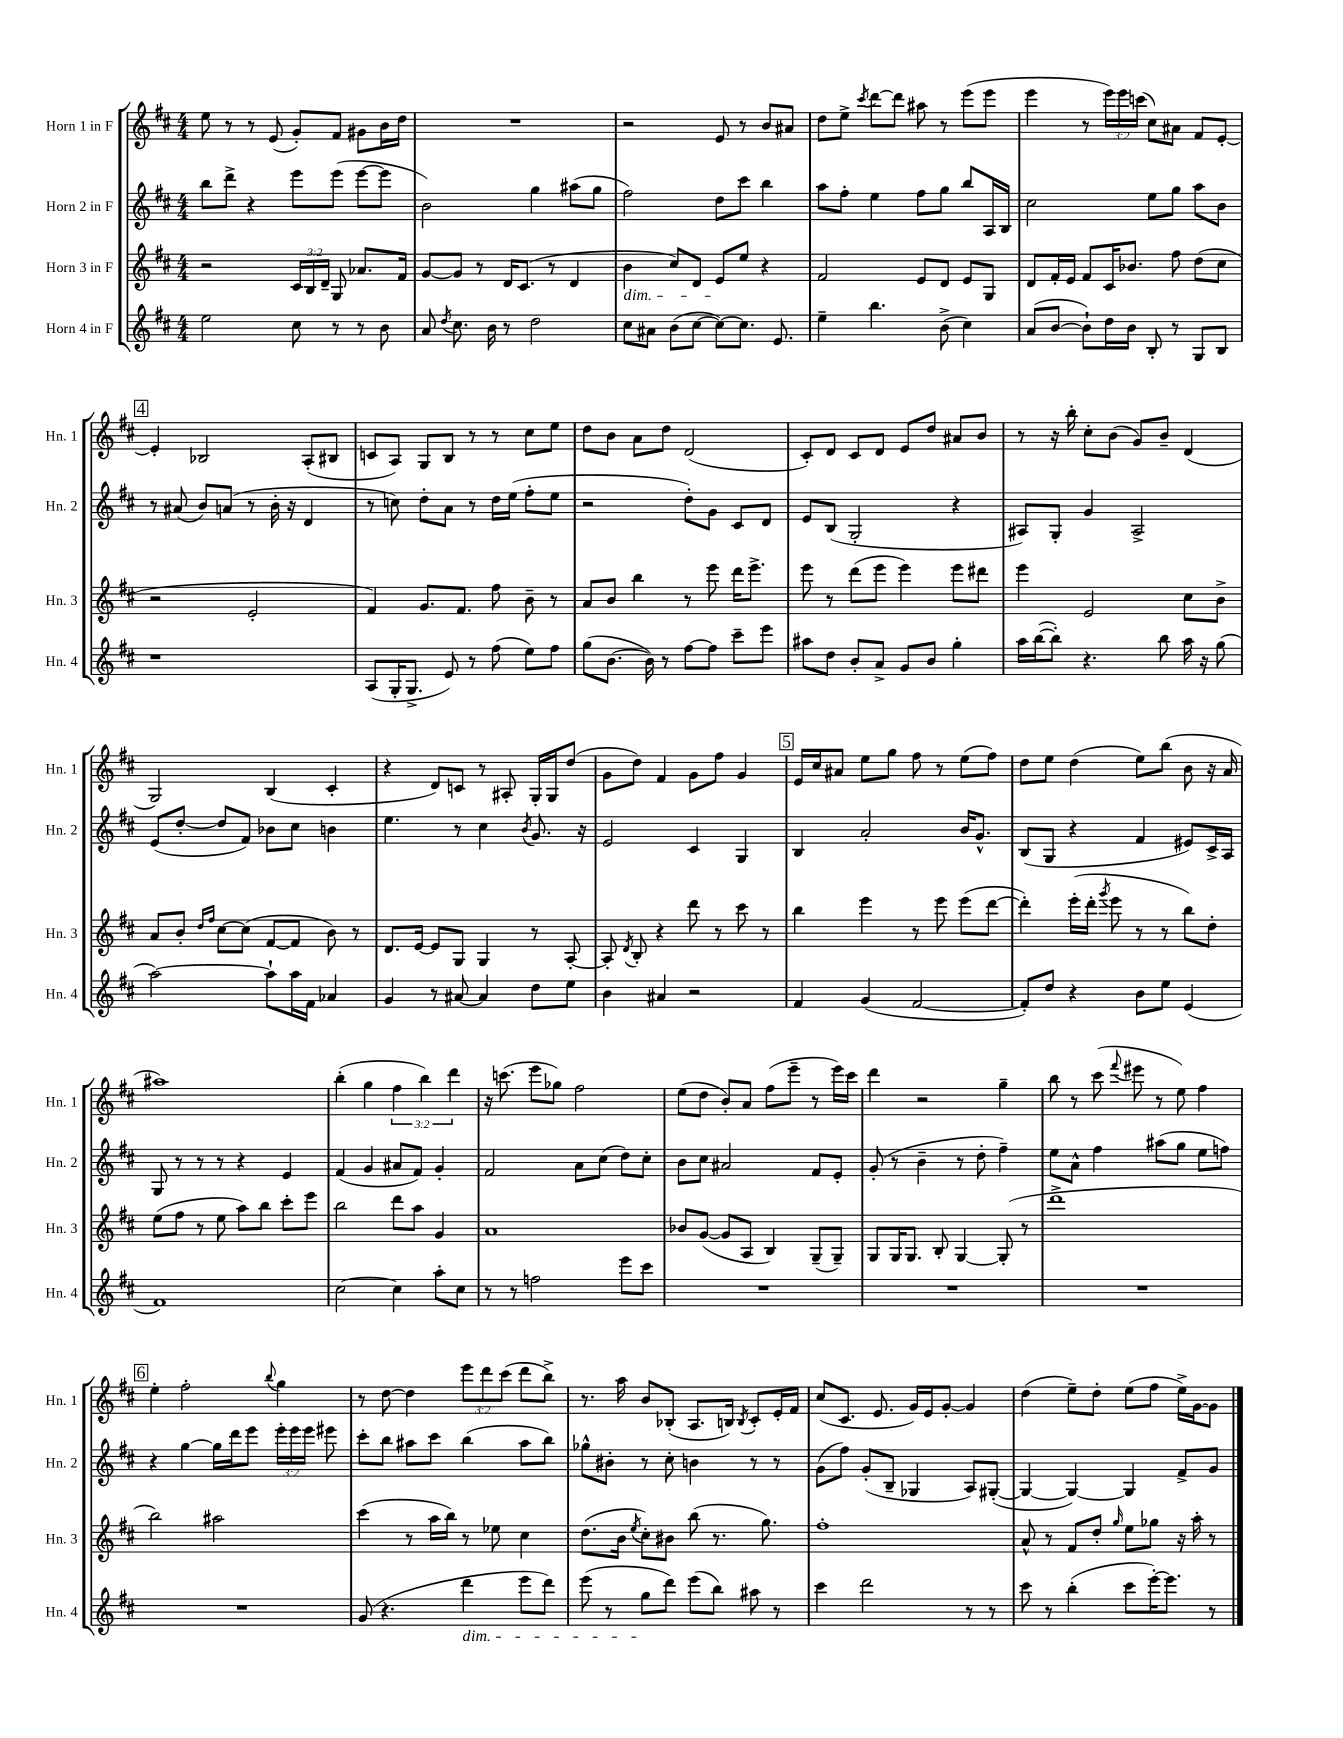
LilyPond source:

<<
\new StaffGroup <<
\new Staff = "s0" \with { instrumentName = "Horn 1 in F" shortInstrumentName = "Hn. 1" } {
    \clef treble \key d \major \numericTimeSignature \time 4/4 \override Staff.TupletNumber.text = #tuplet-number::calc-fraction-text
    \autoBeamOff e''8 r8 r8 e'8( g'8[-.) fis'8] gis'8[ b'16 d''16] |
    R1 |
    r2 e'8 r8 b'8[ ais'8] |
    d''8[ e''8]-> \acciaccatura { cis'''8 } d'''8[~ d'''8] ais''8 r8 e'''8[( e'''8] |
    e'''4 r8 \tuplet 3/2 { e'''16[) e'''16 c'''16]( } cis''8[) ais'8] fis'8[ e'8]~-. |
    \mark \markup { \box "4" } e'4-. bes2 a8[-.( bis8] |
    c'8[ a8]) g8[ b8] r8 r8 cis''8[ e''8] |
    d''8[ b'8] a'8[ d''8] d'2( |
    cis'8[-.) d'8] cis'8[ d'8] e'8[ d''8] ais'8[ b'8] |
    r8 r16 b''16-. cis''8[-. b'8]( g'8[) b'8]-- d'4( |
    g2) b4( cis'4-. |
    r4 d'8[) c'8] r8 ais8-. g16[-. g16 d''8]( |
    g'8[ d''8]) fis'4 g'8[ fis''8] g'4 |
    \mark \markup { \box "5" } e'16[ cis''16 ais'8] e''8[ g''8] fis''8 r8 e''8[( fis''8]) |
    d''8[ e''8] d''4( e''8[) b''8]( b'8 r16 a'16 |
    ais''1) |
    b''4-.( g''4 \tuplet 3/2 { fis''4 b''4) d'''4 } |
    r16 c'''8.( e'''8[ ges''8]) fis''2 |
    e''8[( d''8] b'8[-.) a'8] fis''8[( e'''8]-- r8 e'''16[) cis'''16] |
    d'''4 r2 g''4-- |
    b''8 r8 cis'''8( \appoggiatura { fis'''8 } eis'''8 r8 e''8) fis''4 |
    \mark \markup { \box "6" } e''4-. fis''2-. \appoggiatura { b''8 } g''4 |
    r8 d''8~ d''4 \tuplet 3/2 { e'''8[ d'''8 cis'''8]( } d'''8[ b''8]->) |
    r8. a''16 b'8[ bes8]-.( a8.[ b16]) \acciaccatura { b8 } cis'8[-. e'16-. fis'16] |
    cis''8[( cis'8.] e'8. g'16[) e'16 g'8]~-. g'4 |
    d''4( e''8[--) d''8]-. e''8[( fis''8] e''16[->) g'16~ g'8] \bar "|." |
}
\new Staff = "s1" \with { instrumentName = "Horn 2 in F" shortInstrumentName = "Hn. 2" } {
    \clef treble \key d \major \numericTimeSignature \time 4/4 \override Staff.TupletNumber.text = #tuplet-number::calc-fraction-text
    \autoBeamOff b''8[ d'''8]-> r4 e'''8[ e'''8]( e'''8[~ e'''8] |
    b'2) g''4 ais''8[( g''8] |
    fis''2) d''8[ cis'''8] b''4 |
    a''8[ fis''8]-. e''4 fis''8[ g''8] b''8[ a16 b16] |
    cis''2 e''8[ g''8] a''8[ b'8] |
    \mark \markup { \box "4" } r8 ais'8( b'8[) a'8]( r8 b'16-. r16 d'4 |
    r8 c''8) d''8[-. a'8] r8 d''16[ e''16]( fis''8[-. e''8] |
    r2 d''8[-.) g'8] cis'8[ d'8] |
    e'8[ b8]( g2-. r4 |
    ais8[) g8]-. g'4 ais2-> |
    e'8[( d''8]~-. d''8[ fis'8]) bes'8[ cis''8] b'4 |
    e''4. r8 cis''4 \acciaccatura { b'8 } g'8. r16 |
    e'2 cis'4 g4 |
    \mark \markup { \box "5" } b4 a'2-. b'16[ g'8.]-^ |
    b8[( g8] r4 fis'4 eis'8[) cis'16-> a16] |
    g8 r8 r8 r8 r4 e'4 |
    fis'4( g'4 ais'8[ fis'8]) g'4-. |
    fis'2 a'8[ cis''8]( d''8[) cis''8]-. |
    b'8[ cis''8] ais'2 fis'8[ e'8]-. |
    g'8-.( r8 b'4-- r8 d''8-. fis''4--) |
    e''8[ a'8]-^ fis''4 ais''8[( g''8] e''8[ f''8]) |
    \mark \markup { \box "6" } r4 g''4~ g''16[ d'''16 e'''8] \tuplet 3/2 { e'''16[-. e'''16 e'''16] } eis'''8 |
    cis'''8[-. b''8] ais''8[ cis'''8] b''4( ais''8[ b''8]) |
    ges''8[-^ bis'8]-. r8 cis''8-. b'4 r8 r8 |
    g'8[( fis''8]) g'8[-.( b8]-- ges4 a8[) gis8]~-.( |
    gis4~ gis4~) gis4 fis'8[-> g'8] \bar "|." |
}
\new Staff = "s2" \with { instrumentName = "Horn 3 in F" shortInstrumentName = "Hn. 3" } {
    \clef treble \key d \major \numericTimeSignature \time 4/4 \override Staff.TupletNumber.text = #tuplet-number::calc-fraction-text
    \autoBeamOff r2 \tuplet 3/2 { cis'16[ b16 d'16]-- } g8 aes'8.[ fis'16] |
    g'8[~ g'8] r8 d'16[ cis'8.]( r8 d'4 |
    b'4\dim cis''8[) d'8] e'8[\! e''8] r4 |
    fis'2 e'8[ d'8] e'8[ g8] |
    d'8[ fis'16-. e'16] fis'8[ cis'16 bes'8.] fis''8 d''8[( cis''8] |
    \mark \markup { \box "4" } r2 e'2-. |
    fis'4) g'8.[ fis'8.] fis''8 b'8-- r8 |
    a'8[ b'8] b''4 r8 e'''8 d'''16[ e'''8.]-> |
    e'''8 r8 d'''8[( e'''8] e'''4) e'''8[ dis'''8] |
    e'''4 e'2 cis''8[ b'8]-> |
    a'8[ b'8]-. \grace { d''16[ fis''16] } cis''8[~ cis''8]( fis'8[~ fis'8] b'8) r8 |
    d'8.[ e'16]~ e'8[ g8] g4 r8 a8~-. |
    a8-. \acciaccatura { d'8 } b8-. r4 d'''8 r8 cis'''8 r8 |
    \mark \markup { \box "5" } b''4 e'''4 r8 e'''8 e'''8[( d'''8]~ |
    d'''4-.) e'''16[-.( d'''16]-. \acciaccatura { g'''8 } e'''8 r8 r8 b''8[) d''8]-. |
    e''8[( fis''8] r8 e''8 a''8[) b''8] cis'''8[-. e'''8] |
    b''2 d'''8[ a''8] g'4 |
    a'1 |
    bes'8[ g'8]~( g'8[ a8] b4) g8[--( g8]--) |
    g8[ g16 g8.] b8-. g4~ g8-.( r8 |
    d'''1-> |
    \mark \markup { \box "6" } b''2) ais''2 |
    cis'''4( r8 a''16[ b''16]) r8 ees''8 cis''4 |
    d''8.[( b'16] \acciaccatura { e''8 } cis''8[-.) bis'8] b''8( r8. g''8.) |
    fis''1-. |
    a'8-^ r8 fis'8[ d''8]-. \grace { g''16 } e''8[ ges''8] r16 a''16-. r8 \bar "|." |
}
\new Staff = "s3" \with { instrumentName = "Horn 4 in F" shortInstrumentName = "Hn. 4" } {
    \clef treble \key d \major \numericTimeSignature \time 4/4
    \autoBeamOff e''2 cis''8 r8 r8 b'8 |
    a'8 \acciaccatura { d''8 } cis''8. b'16 r8 d''2 |
    cis''8[ ais'8] b'8[( cis''8]~ cis''8[~) cis''8.] e'8. |
    e''4-- b''4. b'8->( cis''4) |
    a'8[( b'8]~ b'8[-!) d''16 b'16] b8-. r8 g8[ b8] |
    \mark \markup { \box "4" } r1 |
    a8[( g16-. g8.]-> e'8) r8 fis''8( e''8[) fis''8] |
    g''8[( b'8.]~ b'16) r8 fis''8[~ fis''8] cis'''8[-- e'''8] |
    ais''8[ d''8] b'8[-. a'8]-> g'8[ b'8] g''4-. |
    a''16[ b''16~( b''8]-.) r4. b''8 a''16 r16 g''8( |
    a''2~) a''8[-! a''16 fis'16] aes'4 |
    g'4 r8 ais'8~ ais'4 d''8[ e''8] |
    b'4 ais'4 r2 |
    \mark \markup { \box "5" } fis'4 g'4( fis'2~ |
    fis'8[-.) d''8] r4 b'8[ e''8] e'4( |
    fis'1) |
    cis''2~ cis''4 a''8[-. cis''8] |
    r8 r8 f''2 e'''8[ cis'''8] |
    R1 |
    R1 |
    R1 |
    \mark \markup { \box "6" } R1 |
    g'8( r4. d'''4\dim e'''8[ d'''8]) |
    e'''8( r8 g''8[\! d'''8]) e'''8[( b''8]) ais''8 r8 |
    cis'''4 d'''2 r8 r8 |
    cis'''8 r8 b''4-.( cis'''8[ e'''16~-.) e'''8.] r8 \bar "|." |
}
>>
>>
\layout { \context { \Score \remove "Bar_number_engraver" } }
